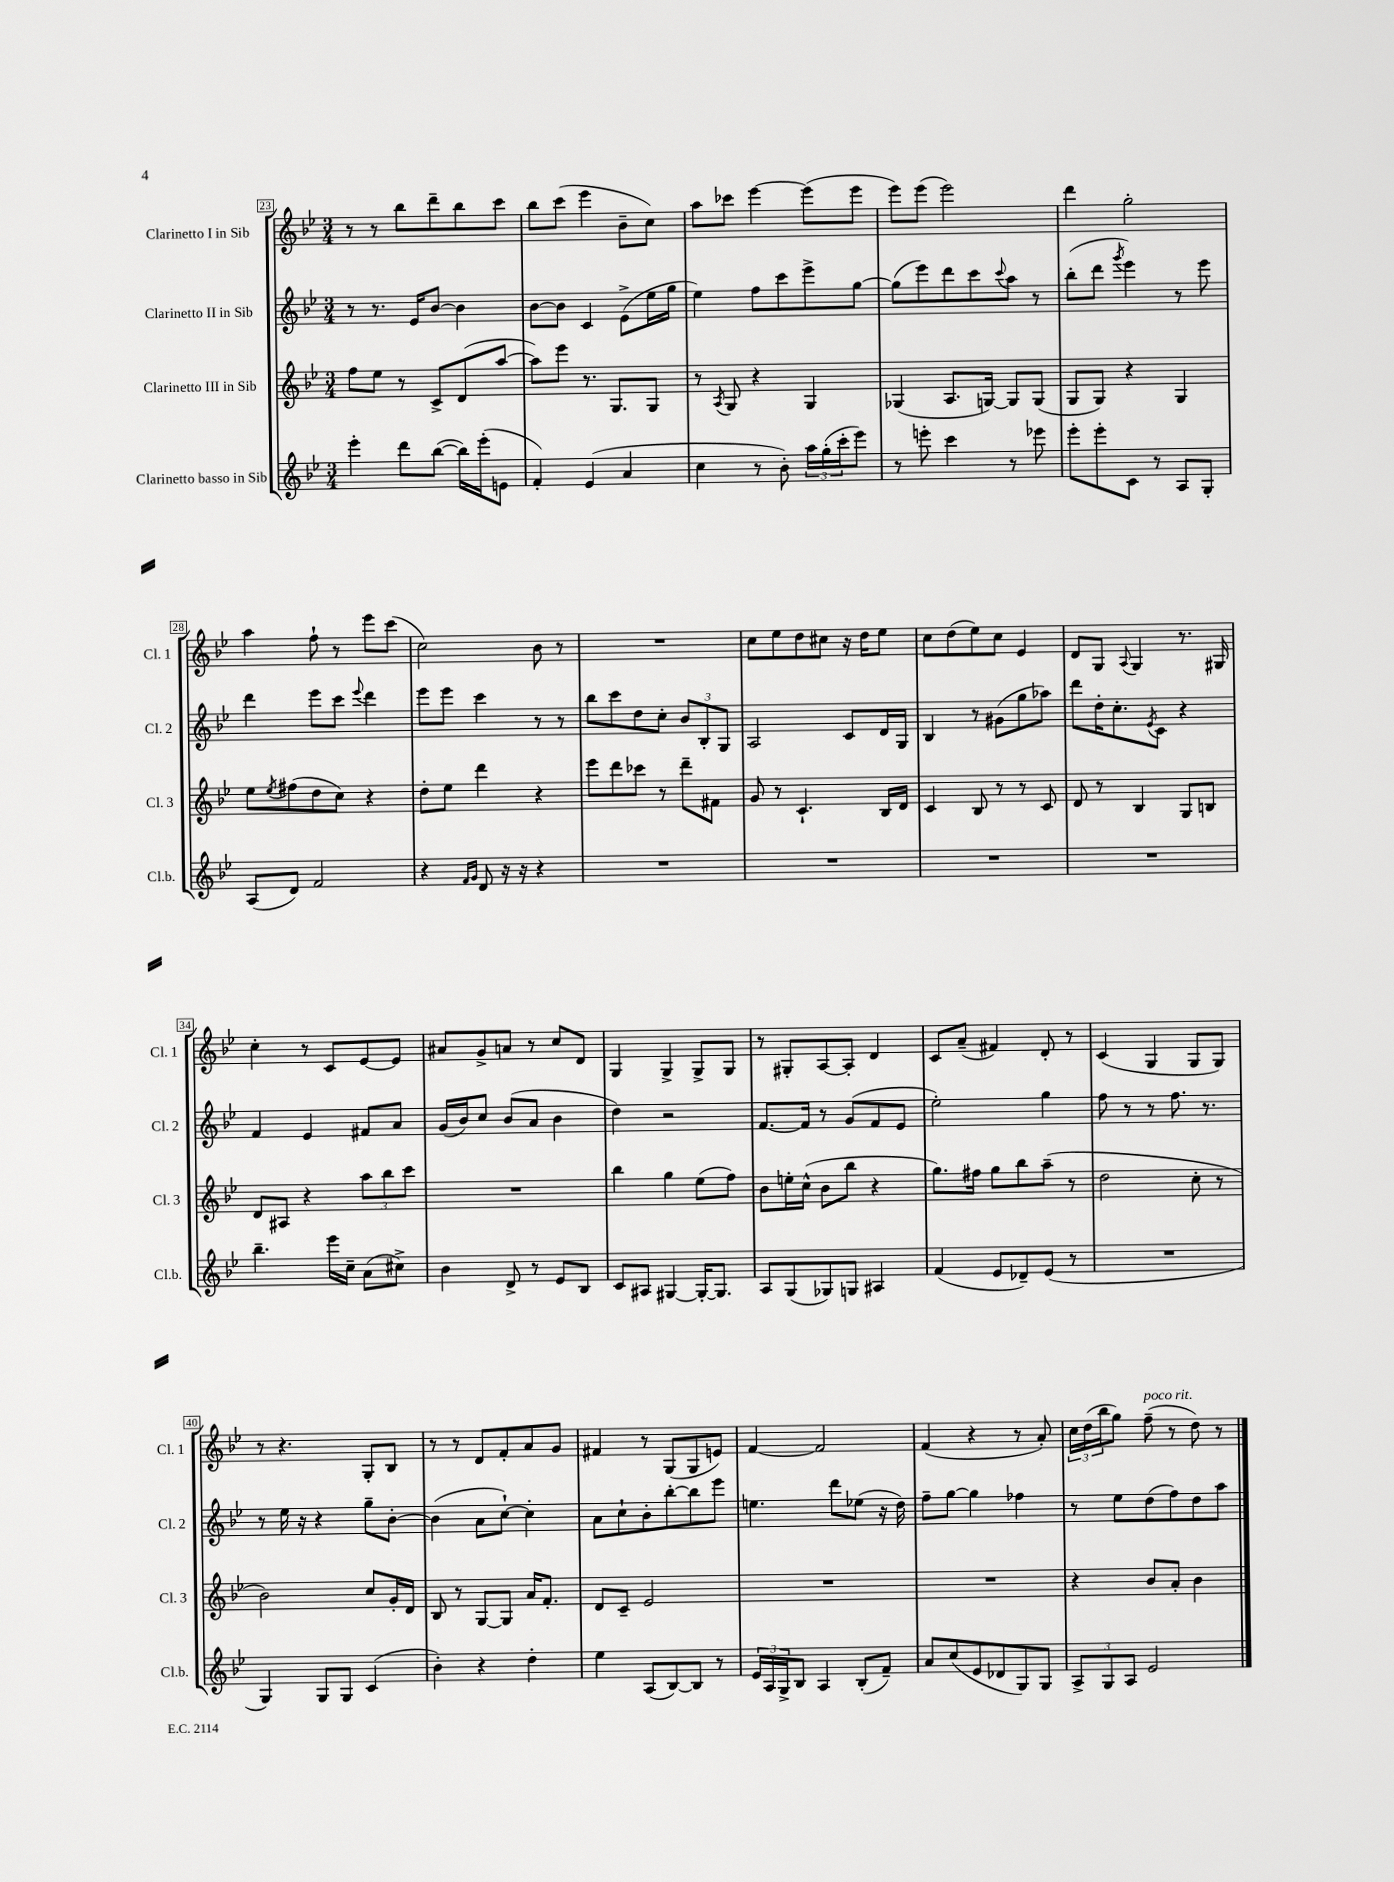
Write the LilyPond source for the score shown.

<<
\new StaffGroup <<
\new Staff = "s0" \with { instrumentName = "Clarinetto I in Sib" shortInstrumentName = "Cl. 1" } {
    \clef treble \key bes \major \numericTimeSignature \time 3/4
    r8 r8 bes''8 d'''8-- bes''8 c'''8 |
    bes''8 c'''8( ees'''4 bes'8-- c''8) |
    a''8 ces'''8 ees'''4~ ees'''8( ees'''8 |
    ees'''8) ees'''8( ees'''2) |
    d'''4 g''2-. |
    a''4 f''8-! r8 ees'''8 c'''8( |
    c''2) bes'8 r8 |
    R2. |
    c''8 ees''8 d''8 cis''8 r16 d''16 ees''8 |
    c''8 d''8( ees''8) c''8 ees'4 |
    d'8 g8 \appoggiatura { a8 } g4 r8. gis16 |
    c''4-. r8 c'8 ees'8~ ees'8 |
    ais'8 g'8-> a'8 r8 c''8 d'8 |
    g4 g4-> g8-> g8 |
    r8 gis8-. a8~ a8-. d'4 |
    c'8 a'8--( fis'4) d'8-. r8 |
    c'4( g4 g8 g8) |
    r8 r4. g8-. bes8 |
    r8 r8 d'8 f'8-. a'8 g'8 |
    fis'4 r8 g8( g8 e'8) |
    f'4~ f'2 |
    f'4( r4 r8 a'8-.) |
    \tuplet 3/2 { c''16 d''16( bes''16 } g''8) f''8--^\markup { \italic "poco rit." }( r8 d''8) r8 \bar "|." |
}
\new Staff = "s1" \with { instrumentName = "Clarinetto II in Sib" shortInstrumentName = "Cl. 2" } {
    \clef treble \key bes \major \numericTimeSignature \time 3/4
    r8 r8. ees'16 bes'8~ bes'4 |
    bes'8~ bes'8 c'4 ees'8->( ees''16 g''16 |
    ees''4) f''8 c'''8 ees'''8-> g''8~ |
    g''8( ees'''8) d'''8 c'''8 \appoggiatura { c'''8 } a''8 r8 |
    bes''8-.( d'''8 \acciaccatura { g'''8 } ees'''4) r8 ees'''8 |
    d'''4 ees'''8 c'''8 \appoggiatura { ees'''8 } d'''4 |
    ees'''8 ees'''8 c'''4 r8 r8 |
    bes''8 c'''8 d''8 c''8-. \tuplet 3/2 { bes'8 bes8-. g8 } |
    a2 c'8 d'16 g16 |
    bes4 r8 gis'8( g''8 aes''8) |
    d'''8 d''16-. c''8.-. \acciaccatura { ees'8 } c'8 r4 |
    f'4 ees'4 fis'8 a'8 |
    g'16( bes'16) c''8 bes'8( a'8 bes'4 |
    d''4) r2 |
    f'8.~ f'16 r8 g'8( f'8 ees'8 |
    ees''2-.) g''4 |
    f''8 r8 r8 f''8. r8. |
    r8 ees''16 r16 r4 g''8-- bes'8~-. |
    bes'4( a'8 c''8~-!) c''4-. |
    a'8 c''8-! bes'8-. bes''8~-. bes''8 ees'''8 |
    e''4. d'''8 ees''8( r16 d''16) |
    f''8-- g''8~ g''4 fes''4 |
    r8 ees''8 d''8( f''8) d''8 a''8 \bar "|." |
}
\new Staff = "s2" \with { instrumentName = "Clarinetto III in Sib" shortInstrumentName = "Cl. 3" } {
    \clef treble \key bes \major \numericTimeSignature \time 3/4
    f''8 ees''8 r8 c'8-> d'8( a''8~ |
    a''8) ees'''8 r8. g8. g8 |
    r8 \acciaccatura { a8 } g8 r4 g4 |
    ges4( a8. g16~) g8 g8( |
    g8 g8) r4 g4 |
    ees''8 \acciaccatura { ees''8 } fis''8( d''8 c''8) r4 |
    d''8-. ees''8 d'''4 r4 |
    ees'''8 d'''8 ces'''8 r8 d'''8-- fis'8 |
    g'8 r8 c'4.-! bes16 d'16 |
    c'4 bes8 r8 r8 c'8 |
    d'8 r8 bes4 g8 b8 |
    d'8 ais8 r4 \tuplet 3/2 { a''8 bes''8 c'''8 } |
    R2. |
    bes''4 g''4 ees''8( f''8) |
    bes'8 e''16-. c''16-^( bes'8 bes''8 r4 |
    g''8.) fis''16 g''8 bes''8 a''8--( r8 |
    d''2 c''8-. r8 |
    bes'2) c''8 g'16-. d'16 |
    bes8 r8 g8~ g8 a'16 f'8.-. |
    d'8 c'8-- ees'2 |
    R2. |
    R2. |
    r4 bes'8 a'8-. bes'4 \bar "|." |
}
\new Staff = "s3" \with { instrumentName = "Clarinetto basso in Sib" shortInstrumentName = "Cl.b." } {
    \clef treble \key bes \major \numericTimeSignature \time 3/4
    ees'''4-. d'''8 bes''8~( bes''16) ees'''16-.( e'8 |
    f'4-.) ees'4( a'4 |
    c''4 r8 bes'8-.) \tuplet 3/2 { a''16 g''16-.( c'''16-. } ees'''8) |
    r8 e'''8-. c'''4 r8 ees'''8 |
    ees'''8-. ees'''8-. c'8 r8 a8 g8-. |
    a8( d'8) f'2 |
    r4 \grace { f'16 g'16 } d'8 r16 r16 r4 |
    R2. |
    R2. |
    R2. |
    R2. |
    bes''4.-- ees'''16 c''16-- a'8( cis''8->) |
    bes'4 d'8-> r8 ees'8 bes8 |
    c'8 ais8 gis4~ gis16~-. gis8. |
    a8 g8( ges8) g8 ais4 |
    f'4( ees'8 des'8--) ees'8( r8 |
    R2. |
    g4) g8 g8 c'4( |
    bes'4-.) r4 d''4-. |
    ees''4 a8( bes8~) bes8 r8 |
    \tuplet 3/2 { ees'16 a16 g16-> } bes8 a4 bes8-.( f'8--) |
    a'8 c''8( ees'8 des'8 g8) g8 |
    \tuplet 3/2 { a8-> g8 a8 } ees'2 \bar "|." |
}
>>
>>
\layout { \context { \Score currentBarNumber = #23 \override BarNumber.stencil = #(make-stencil-boxer 0.1 0.3 ly:text-interface::print) } }
